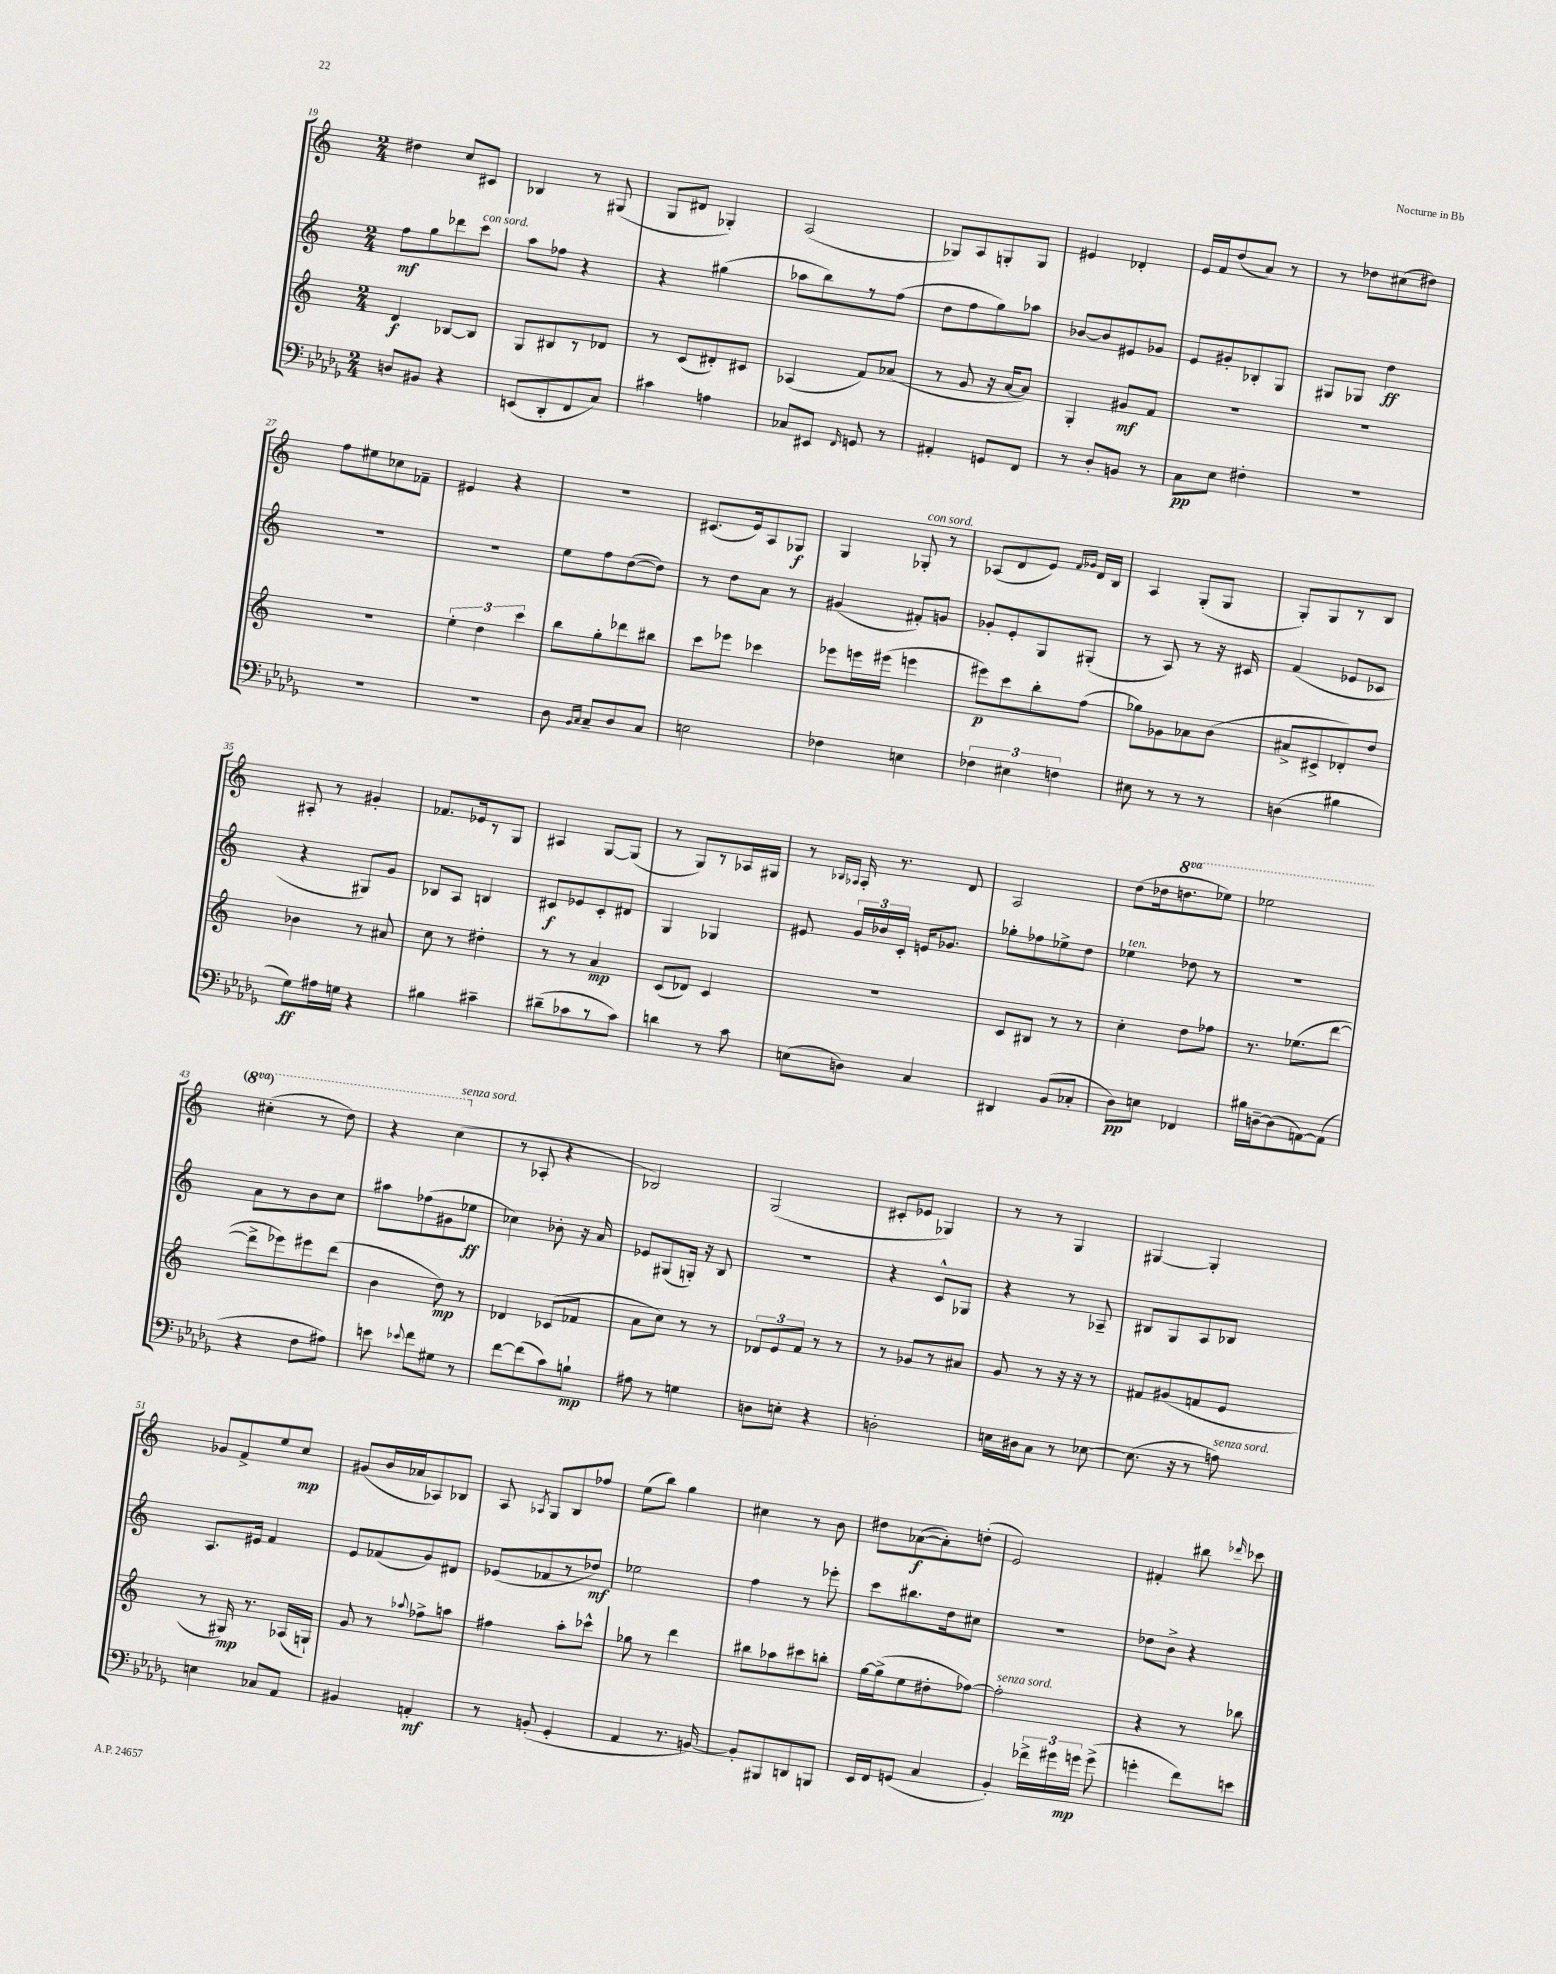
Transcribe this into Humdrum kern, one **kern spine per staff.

**kern	**kern	**kern	**kern
*staff4	*staff3	*staff2	*staff1
*clefF4	*clefG2	*clefG2	*clefG2
*k[b-e-a-d-g-]	*k[]	*k[]	*k[]
*M2/4	*M2/4	*M2/4	*M2/4
8D	4d	8ff	4dd#
8BB#	.	8gg	.
4r	[8B-	8ddd-	8cc
.	8B-]	8ccc	8c#
=	=	=	=
(8EE	8G	8aa	4B-
8DD-'	8B#	8ff-	.
8FF	8r	4r	8r
8C)	8d-	.	(8G#
=	=	=	=
4c#	8r	4r	8G
.	(8c	.	8d#
4A	8d#')	(4gg#	4G-')
.	8c#	.	.
=	=	=	=
8C-	(4A-	8aa-	(2A
8EE#	.	8bb)	.
16qqFF	.	.	.
8GG	8f)	8r	.
8r	(8a-	(8ff	.
=	=	=	=
4AA#'	8r	8dd	8G-)
.	8g	8ff	8A
8GG	16r	8gg)	8G'
.	[16a	.	.
8FF	8a])	8aa-	8G
=	=	=	=
8r	4G'	[8b-	4e#
8D-'	.	8b-]	.
8BB	8g#	8e#	4d-'
8r	8f	8g-	.
=	=	=	=
8C	2r	8e	16e
.	.	.	16f
8E-	.	8g#'	(8dd
4F#'	.	8B-'	8a)
.	.	8G	8r
=	=	=	=
2r	2r	8G#	8r
.	.	8G-	8dd-
.	.	4dd	(8cc#
.	.	.	8dd#)
=	=	=	=
2r	2r	2r	8ff
.	.	.	8ee#
.	.	.	8cc-
.	.	.	8f-~
=	=	=	=
2r	6ee'	2r	4e#
.	6dd	.	.
.	.	.	4r
.	6ccc	.	.
=	=	=	=
8D-	8bb	8ee	2r
16qqBB-	.	.	.
16qqC	.	.	.
8C~	8gg'	8ff	.
8D-	8ddd-	([8dd	.
8C	8bb#	8dd])	.
=	=	=	=
2E	8ccc	8r	(8.c#
.	8eee-	8dd	.
.	.	.	16e)
.	4ccc-	8a	8A
.	.	8r	8G-
=	=	=	=
4F-	8eee-	(4g#	4G
.	16eee	.	.
.	(16eee#	.	.
4E	4eee	8f#')	8G-'
.	.	8g	8r
=	=	=	=
6F-	8eee#)	8g-'	(8A-
.	8ccc	8e'	8d
6E#	.	.	.
.	8bb'	8G	8e)
6F	.	.	.
.	.	.	16qqf
.	.	.	16qqg-
.	(8ff	(8G#'	16d
.	.	.	16B
=	=	=	=
8E#	8gg-)	8r	4A
8r	8g-	8A)	.
8r	8a-	8r	(8G'
8r	(8b	16r	8G
.	.	16c#	.
=	=	=	=
(4D	8a#^	(4f	8G')
.	8c#^	.	8G
4B#	8d-')	8e-	8r
.	8dd	8c-	8B
=	=	=	=
8G-)	4b-	4r	8A#'
16A#	.	.	8r
16G	.	.	.
4r	8r	8G#)	4g#'
.	8a#	8g	.
=	=	=	=
4B#	8cc	8B-	8.f-
.	8r	8A	.
.	.	.	16e-
4c#~	4dd#'	4B	8r
.	.	.	8G
=	=	=	=
(8d#~	8r	8c#	4A#
8c-	8r	8e-	.
8r	4a	8c#'	[8G
8c-)	.	8d#	(8G]
=	=	=	=
4d	(8c	4G	8r
.	8d-)	.	8G)
8r	4c	4G-	8r
8c	.	.	16A-
.	.	.	16G#
=	=	=	=
(8E	2r	8e#	8r
.	.	.	16qqB-
.	.	.	16qqA-
8D)	.	24g	16A-'
.	.	24b-	.
.	.	.	8.r
.	.	24c'	.
4C	.	16e	.
.	.	8.g-	.
.	.	.	8d
=	=	=	=
4DD#	8c	8gg-'	2A
.	8B#	8ff-	.
(8BB-	8r	8ee-^	.
8C-'	8r	8dd	.
=	=	=	=
8D-)	4cc'	4ee-	(8dd
8E	.	.	16dd-
.	.	.	8.ddd
4FF-	8dd	8dd-	.
.	8ff-	8r	8eee-)
=	=	=	=
16B#	8.r	2r	2eee-
[16D~	.	.	.
(8D]	.	.	.
.	(8.ee-	.	.
[8AA)	.	.	.
(8AA]	[8ddd	.	.
=	=	=	=
4r	8ddd^]	8a	(4ccc#'
.	8eee-)	8r	.
8F	8eee#	8b	8r
8A#)	(8ddd	8cc	8ddd)
=	=	=	=
8e	4b	8aa#	4r
8qqe-	.	.	.
8f	.	(8ff-	.
8G#	8dd)	8g#	(4ccc
8r	8r	8ee-	.
=	=	=	=
[8f	4d-	4cc-)	8r
(8f]	.	.	8A-'
8c)	(8c-	8b-'	4r
8B`	8f-	16r	.
.	.	16a	.
=	=	=	=
8A#	8a	8e-	2B-)
8r	8cc)	(8G#	.
4G	8r	16G')	.
.	.	16r	.
.	8r	8B	.
=	=	=	=
8D	12d-	2r	(2G
.	12e	.	.
8E'	.	.	.
.	12f	.	.
4r	8r	.	.
.	8r	.	.
=	=	=	=
2D'	8r	4r	8c#'
.	8g-	.	8e-
.	8r	8c^^	4G-)
.	8a#	8G-	.
=	=	=	=
16E	8g	4r	8r
16D#	.	.	.
8C	8r	.	8r
8r	16r	8r	4G
.	16r	.	.
[8E-	8r	8A-~	.
=	=	=	=
(8.E-]	8f#	8B#	[4G#
.	(8g#	8G	.
16r	.	.	.
8r	8f	8A	4G#']
8A)	8e	8B-	.
=	=	=	=
4E	8r	8.A	8g-
.	16G#)	.	8f^
.	8.r	16e#	.
8C-	.	4f	8ee
8AA-	(16A-	.	8cc
.	16G`)	.	.
=	=	=	=
4BB#	8g	8e	(8g#
.	8r	(8f-	16b
.	.	.	16a-
.	8qqaa-	.	.
4AA'	8ff-^	8g)	8A-)
.	8aa	8d#	8B-
=	=	=	=
8r	4ff#	(8e-	8A
.	.	.	8qA-
(8BB'	.	8f-	8G
4GG-'	8aa'	8r	8B
.	8ccc-^^	8dd-)	8ff-
=	=	=	=
4AA-	8gg-	2ee-	(8ee
.	8r	.	8bb)
8.r	4ddd	.	4gg
[16BB)	.	.	.
=	=	=	=
8BB']	8bb#	4ff	4cc#
8BBB#	8aa-	.	.
8DD	8ccc#	8r	8r
8BBB	8bb'	8eee-'	8b
=	=	=	=
16EE-	[16gg	8ccc	8dd#
16FF	(16gg^]	.	.
(8GG	8ee	8.bb#	([8a-
4C	8dd#'	.	8a-'])
.	.	16dd	.
.	[8ff-)	8cc#	(8dd'
=	=	=	=
4BB-')	2ff-']	2r	2e)
24f-^	.	.	.
24g#	.	.	.
24g	.	.	.
(8g^	.	.	.
=	=	=	=
4g'	4r	8dd-	4f#'
.	.	8b^	.
8f)	8r	4r	8bb#
.	.	.	16qqddd-
8e	8bb-	.	8ccc-
==	==	==	==
*-	*-	*-	*-
